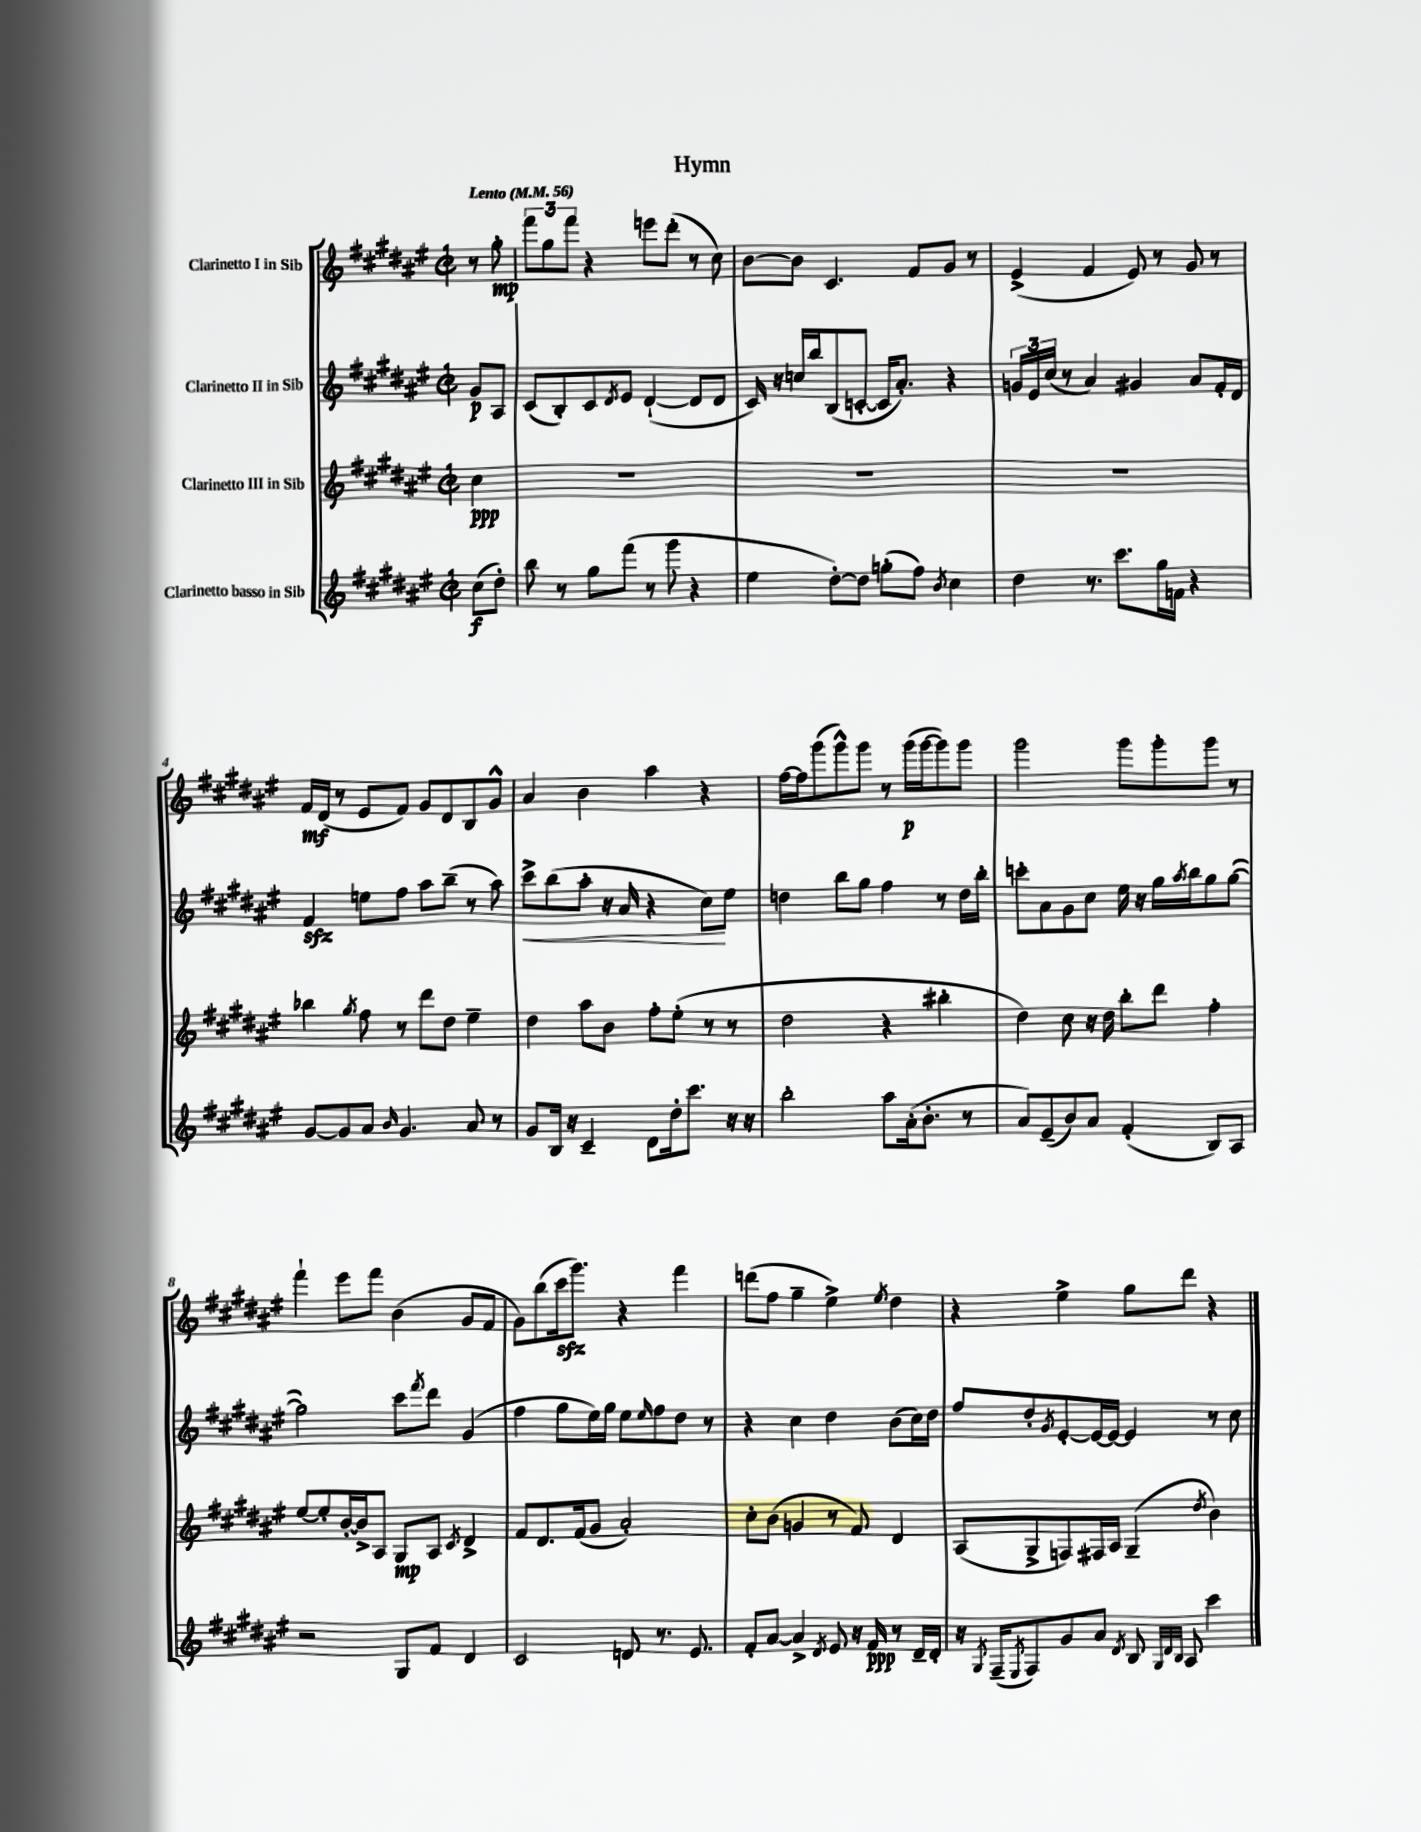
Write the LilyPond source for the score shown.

\header { title = "Hymn" }
<<
\new StaffGroup <<
\new Staff = "s0" \with { instrumentName = "Clarinetto I in Sib" } {
    \clef treble \key fis \major \defaultTimeSignature \time 2/2 \partial 4 \tempo "Lento" 4 = 56
    r8 gis''8-.\mp |
    \tuplet 3/2 { fis'''8 gis''8 fis'''8 } r4 e'''8 dis'''8-.( r8 cis''8) |
    b'8~ b'8 cis'4. fis'8 gis'8 r8 |
    eis'4->( fis'4 eis'8) r8 gis'8 r8 |
    fis'16\mf dis'16( r8 eis'8 fis'8) gis'8 dis'8 b8 gis'8-^ |
    ais'4 b'4 ais''4 r4 |
    fis''16~ fis''16 gis'''8( gis'''8-^) gis'''8 r8 gis'''16\p( gis'''16~ gis'''8) gis'''8 |
    gis'''2 gis'''8 gis'''8-. gis'''8 r8 |
    fis'''4-! eis'''8 fis'''8 b'4( gis'8 fis'8 |
    gis'8) b''8( cis'''16\sfz gis'''8.) r4 fis'''4 |
    d'''8( fis''8 gis''4-- eis''4->) \acciaccatura { eis''8 } dis''4 |
    r4 eis''4-> gis''8 dis'''8 r4 \bar "|." |
}
\new Staff = "s1" \with { instrumentName = "Clarinetto II in Sib" } {
    \clef treble \key fis \major \defaultTimeSignature \time 2/2 \partial 4
    gis'8\p ais8 |
    cis'8( b8-.) cis'8 \acciaccatura { dis'8 } eis'8 dis'4~-!( dis'8 dis'8 |
    cis'16) r16 c''16 b''16 b8( c'8~-. c'16 ais'8.-.) r4 |
    \tuplet 3/2 { g'16 eis'16 cis''16( } r8 ais'4) gis'4 ais'8 fis'16-. dis'16 |
    fis'4\sfz e''8 fis''8 ais''8 b''8--( r8 ais''8) |
    cis'''8->\< b''8( ais''8-. r16 ais'16 r4 cis''8\!) eis''8 |
    d''4 b''8 gis''8 fis''4 r8 d''16 b''16-. |
    c'''8-. ais'8 gis'8 cis''8 eis''16 r16 gis''16 \acciaccatura { ais''8 } b''16 gis''8 gis''8~( |
    gis''2) cis'''8 \acciaccatura { fis'''8 } dis'''8 gis'4( |
    fis''4 gis''8 eis''16) gis''16 eis''8 \grace { eis''16 } fis''8 dis''8 r8 |
    r4 cis''4 dis''4 b'8( cis''16) dis''16 |
    fis''8 dis''8-. \acciaccatura { gis'8 } eis'8~-. eis'16~ eis'16~ eis'4 r8 cis''8 \bar "|." |
}
\new Staff = "s2" \with { instrumentName = "Clarinetto III in Sib" } {
    \clef treble \key fis \major \defaultTimeSignature \time 2/2 \partial 4
    cis''4\ppp |
    R1 |
    R1 |
    R1 |
    bes''4 \acciaccatura { gis''8 } fis''8 r8 dis'''8 dis''8 eis''4-- |
    dis''4 ais''8 b'8 fis''8-. eis''8-.( r8 r8 |
    dis''2 r4 bis''4-. |
    dis''4) cis''8 r16 dis''16 b''8-. dis'''8 fis''4-. |
    eis''8~ eis''8-. b'16~-. b'16-> ais8 gis8\mp ais8 \acciaccatura { cis'8 } dis'4-> |
    fis'8 dis'8. fis'16( gis'8 ais'2-.) |
    cis''8-. b'8( g'4 r8 fis'8) dis'4 |
    ais8( gis8-> f8) fis16 ais16 gis4--( \acciaccatura { dis''8 } b'4) \bar "|." |
}
\new Staff = "s3" \with { instrumentName = "Clarinetto basso in Sib" } {
    \clef treble \key fis \major \defaultTimeSignature \time 2/2 \partial 4
    cis''8\f( dis''8-.) |
    b''8 r8 gis''8 fis'''8( r8 gis'''8 r4 |
    eis''4 dis''8~-.) dis''8 g''8-.( fis''8) \acciaccatura { b'8 } cis''4 |
    dis''4 r8. cis'''8. gis''16 f'16 r4 |
    gis'8~ gis'8 ais'8 \grace { b'16 } gis'4. ais'8 r8 |
    gis'8 b16 r16 cis'4-- dis'8 dis''16-. cis'''8. r16 r16 |
    b''2-. ais''8 ais'16-.( b'8.-. r8 |
    ais'8) eis'8--( b'8) ais'8 fis'4-.( b8) ais8 |
    r2 gis8 fis'8 dis'4 |
    cis'2 d'8 r8. eis'8. |
    fis'8-. ais'8~ ais'4-> \acciaccatura { dis'8 } eis'8 r16 fis'16\ppp r8 dis'16-- dis'16-. |
    r16 \acciaccatura { gis8 } fis16--( \acciaccatura { eis8 } fis8) gis'8 ais'8 \acciaccatura { dis'8 } b8 \grace { gis32 dis'32 b32 } ais8 cis'''4 \bar "|." |
}
>>
>>
